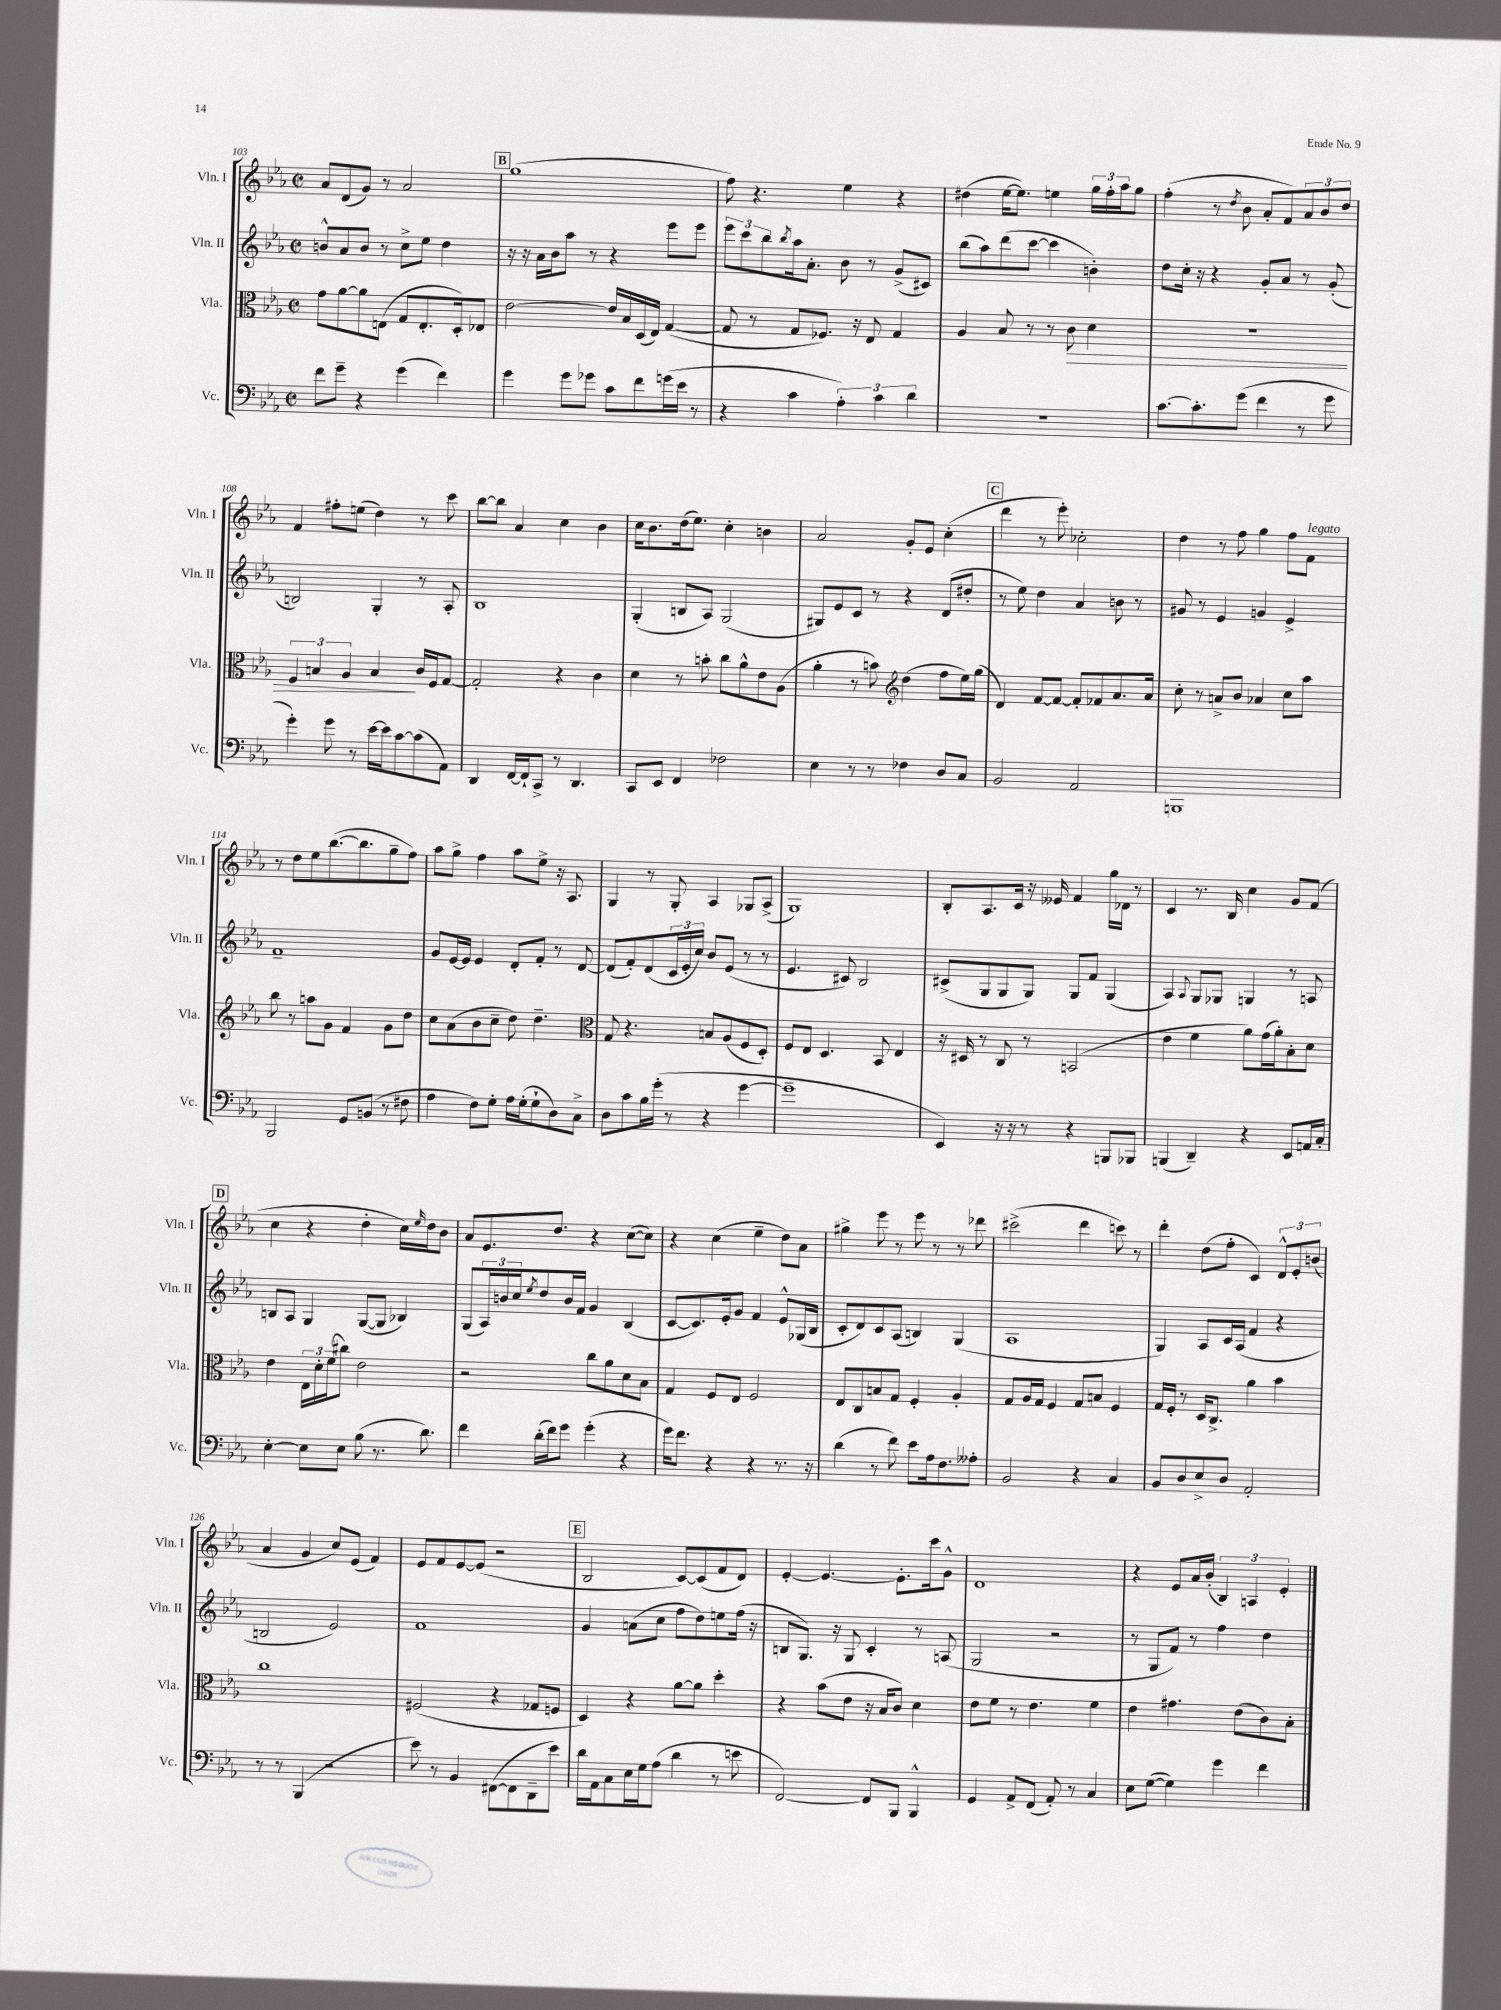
<<
\new StaffGroup <<
\new Staff = "s0" \with { instrumentName = "Vln. I" shortInstrumentName = "Vln. I" } {
    \clef treble \key ees \major \defaultTimeSignature \time 2/2
    aes'8 d'8( g'8) r8 aes'2 |
    \mark \markup { \box "B" } g''1( |
    f''8) r4. ees''4 r4 |
    dis''4( ees''16~ ees''8.) e''4 \tuplet 3/2 { g''16 f''16-. aes''16 } g''8 |
    f''4-.( r8 \acciaccatura { d''8 } bes'8 aes'8-. f'8) \tuplet 3/2 { aes'8 bes'8 d''8 } |
    f'4 fis''8-. e''8( d''4) r8 c'''8 |
    bes''8~ bes''8 aes'4 c''4 bes'4 |
    c''16 bes'8. d''16( ees''8.) c''4-. b'4 |
    aes'2 g'8-. ees'8 c''4-.( |
    \mark \markup { \box "C" } d'''4 r8 ees'''8-.) ces''2-. |
    d''4 r8 f''8 g''4 f''8 f'8^\markup { \italic "legato" } |
    r8 d''8 ees''8 bes''8.~( bes''8. g''8-- f''8) |
    aes''8 g''8-> f''4 aes''8 ees''8-> r16 aes8. |
    g4 r8 g8-. aes4 ges8 aes8->( |
    g1) |
    bes8-. aes8. c'16 r16 eeses'16 f'4 g''16 des'16 r8 |
    c'4 r8. bes16 c''4 g'8 f'8( |
    \mark \markup { \box "D" } c''4 r4 d''4-. c''16) \grace { ees''16 } d''16 bes'8 |
    aes'8 ees'8. d''8. r4 c''8~( c''8) |
    r4 c''4( ees''4-- d''8) aes'8 |
    gis''4-> ees'''8 r8 ees'''8 r8 r8 des'''8 |
    cis'''2->( d'''4 c'''8) r8 |
    d'''4-. d''8( f''8-. c'4) \tuplet 3/2 { d'8-^ ees'8-. b'8( } |
    aes'4 g'4 c''8) ees'8( f'4) |
    ees'8 f'8 ees'8~ ees'8( r2 |
    \mark \markup { \box "E" } bes2 c'8~) c'8( f'8 d'8) |
    ees'4~-. ees'4.~ ees'8.-. c'''16 g'8-^ |
    d'1 |
    r4 ees'8 aes'16 bes'16-.( \tuplet 3/2 { bes4) a4 ees'4-. } \bar "|." |
}
\new Staff = "s1" \with { instrumentName = "Vln. II" shortInstrumentName = "Vln. II" } {
    \clef treble \key ees \major \defaultTimeSignature \time 2/2
    b'8-^ aes'8 b'8 r8 c''8-> ees''8 d''4 |
    \mark \markup { \box "B" } r16 r16 aes'16 bes'16 aes''8 r8 r4 ees'''8 ees'''8 |
    \tuplet 3/2 { ees'''8 c'''8 bes''8 } \acciaccatura { bes''8 } aes''16 aes'8.-. bes'8 r8 g'8->( cis'8) |
    bes''8( aes''8) d'''8( c'''8~ c'''4 b'4-.) |
    d''8 c''16-. r16 r4 g'8-. aes'8 r8 g'8-.( |
    b2) g4-. r8 aes8-. |
    bes1 |
    g4-.( b8 aes8) g2( |
    gis8) ees'8 c'8 r8 r4 d'8( dis''8-. |
    \mark \markup { \box "C" } r8 ees''8) d''4 aes'4 b'8 r8 |
    gis'8 r8 ees'4 g'4 ees'4-> |
    f'1-- |
    g'8 ees'16~ ees'16 ees'4 d'8-. f'8-. r8 d'8~ |
    d'8( f'8-.) d'8( \tuplet 3/2 { c'16 ees'16-. c''16) } bes'8 ees'8( r8 r8 |
    ees'4. cis'8) bes2 |
    cis'8->( g8 g8 g8) g8 f'8 g4( |
    aes4) \appoggiatura { aes8 } g8 ges8 g4 r8 a8 |
    \mark \markup { \box "D" } b8 aes8 g4 g8~( g8 bes4) |
    g8( \tuplet 3/2 { aes16) b'16 c''16 } \acciaccatura { ees''8 } d''8 b'16 f'16 g'4 bes4( |
    c'8~ c'8.) ees'16-. g'8 f'4 ees'8-^ ges16( bes16 |
    c'8-. d'8) c'8 aes8( b4) g4( |
    aes1 |
    g4) aes8 c'16 aes16( f'4 r4 |
    b2 ees'2) |
    f'1 |
    \mark \markup { \box "E" } g'4 a'8( c''8 f''8 d''8) e''8 f''16( r16 |
    b8 g8.) r16 g8 c'4-. r8 a8( |
    g2 r2 |
    r8 g8 f'8) r8 f''4 d''4 \bar "|." |
}
\new Staff = "s2" \with { instrumentName = "Vla." shortInstrumentName = "Vla." } {
    \clef alto \key ees \major \defaultTimeSignature \time 2/2
    g'8 aes'8~ aes'8 e8( g8 e8.-. d16-.) ees8 |
    \mark \markup { \box "B" } ees'2~ ees'16 bes16 d16( ees16) g4~( |
    g8 r8 g8 fes8.) r16 ees8 g4 |
    aes4 bes8 r8 r8 c'8\> d'4 |
    R1 |
    \tuplet 3/2 { f4 b4 aes4 } b4\! c'16 f16 g8~ |
    g2-. r4 c'4 |
    d'4 r8 b'8-. c''8 aes'8-^ ees'8 aes8( |
    aes'4-. r8 b'8) \clef treble d''4( f''8 ees''16) g''16( |
    \mark \markup { \box "C" } d'4) f'8~ f'8~ f'8-. fes'8 aes'8. aes'16 |
    c''8-. r8 a'8-> bes'8 aes'4 c''8 aes''8 |
    bes''8 r8 a''8 g'8 f'4 g'8 d''8 |
    c''8 aes'8( bes'8 c''8-- d''8) d''4.-- |
    \clef alto g8 r4. b8 aes8( f8 d8-.) |
    f8 ees8 d4. bes,8 ees4 |
    r16 dis16 r8 c8 r8 b,2( |
    ees'4 f'4 aes'8) g'16( aes'16-.) bes8-. d'8 |
    \mark \markup { \box "D" } ees'4 \tuplet 3/2 { ees16 d'16-. f'16( } cis''8) ees'2 |
    r2 c''8 aes'8 d'8 bes8 |
    g4 f8 ees8 f2 |
    ees8 c8 b8 g8 f4-. aes4-. |
    g8 aes16 g16 f4 g8 b8 f4 |
    g16 f16-. r8 d16 c8.-> aes'4 bes'4 |
    c''1 |
    fis2( r4 ges8 f8 |
    \mark \markup { \box "E" } d4) r4 aes'8~ aes'8 d''4-. |
    r4 bes'8( ees'8 r16 bes16 c'8) d'4 |
    ees'8 f'8 r8 ees'4. f'4 |
    ees'4 gis'4. ees'8( c'8) bes8-. \bar "|." |
}
\new Staff = "s3" \with { instrumentName = "Vc." shortInstrumentName = "Vc." } {
    \clef bass \key ees \major \defaultTimeSignature \time 2/2
    f'8 g'8-- r4 g'4( f'4) |
    \mark \markup { \box "B" } g'4 g'8 ges'8 c'8 f'8 g'16( ees'16 r8 |
    r4 c'4 \tuplet 3/2 { aes4-.) c'4 d'4 } |
    r1 |
    c'8.~ c'8.-. g'8( f'4 r8 g'8 |
    g'4-.) g'8 r8 ees'16~ ees'16 c'8~ c'8( aes,8) |
    d,4 f,16~ f,16-! c,8-> r8 d,4. |
    c,8 ees,8 f,4 fes2 |
    ees4 r8 r8 fes4 d8 c8 |
    \mark \markup { \box "C" } bes,2 aes,2 |
    b,,1 |
    bes,,2 g,8 b,8( r8 fis8 |
    aes4 f8) g8-. aes16 g16-.( g8-! d8) c8-> |
    d8 c'8 bes16 g'16-.( r8 r4 g'4~ |
    g'1-- |
    ees,4) r16 r16 r8 r4 b,,8 bes,,8 |
    b,,4( d,4--) r4 ees,8 a,16 c16-. |
    \mark \markup { \box "D" } ees4~-. ees8 ees8 bes8( r8. d'8.) |
    f'4 d'16-.( f'16) g'8 g'4-.( r4 |
    g'16) f'8. r4 r4 r8. r16 |
    d'4( r8 f'8) ees'8 aes16 f8. aeses8-. |
    bes,2 r4 c4 |
    bes,8 d8 ees8-> d8 aes,2-. |
    r8 r8 bes,,4( r2 |
    ees'8) r8 bes,4 fis,8~( fis,8 d,8-- ees'8) |
    \mark \markup { \box "E" } d'16 aes,16 c8 ees16 g16 aes8( d'4 r8 e'8 |
    f,2~) f,8 bes,,8 bes,,4-^ |
    g,4 aes,8-> f,8( aes,8-.) r8 c4 |
    ees8 g8~( g4) g'4 f'4 \bar "|." |
}
>>
>>
\layout { \context { \Score currentBarNumber = #103 } }
